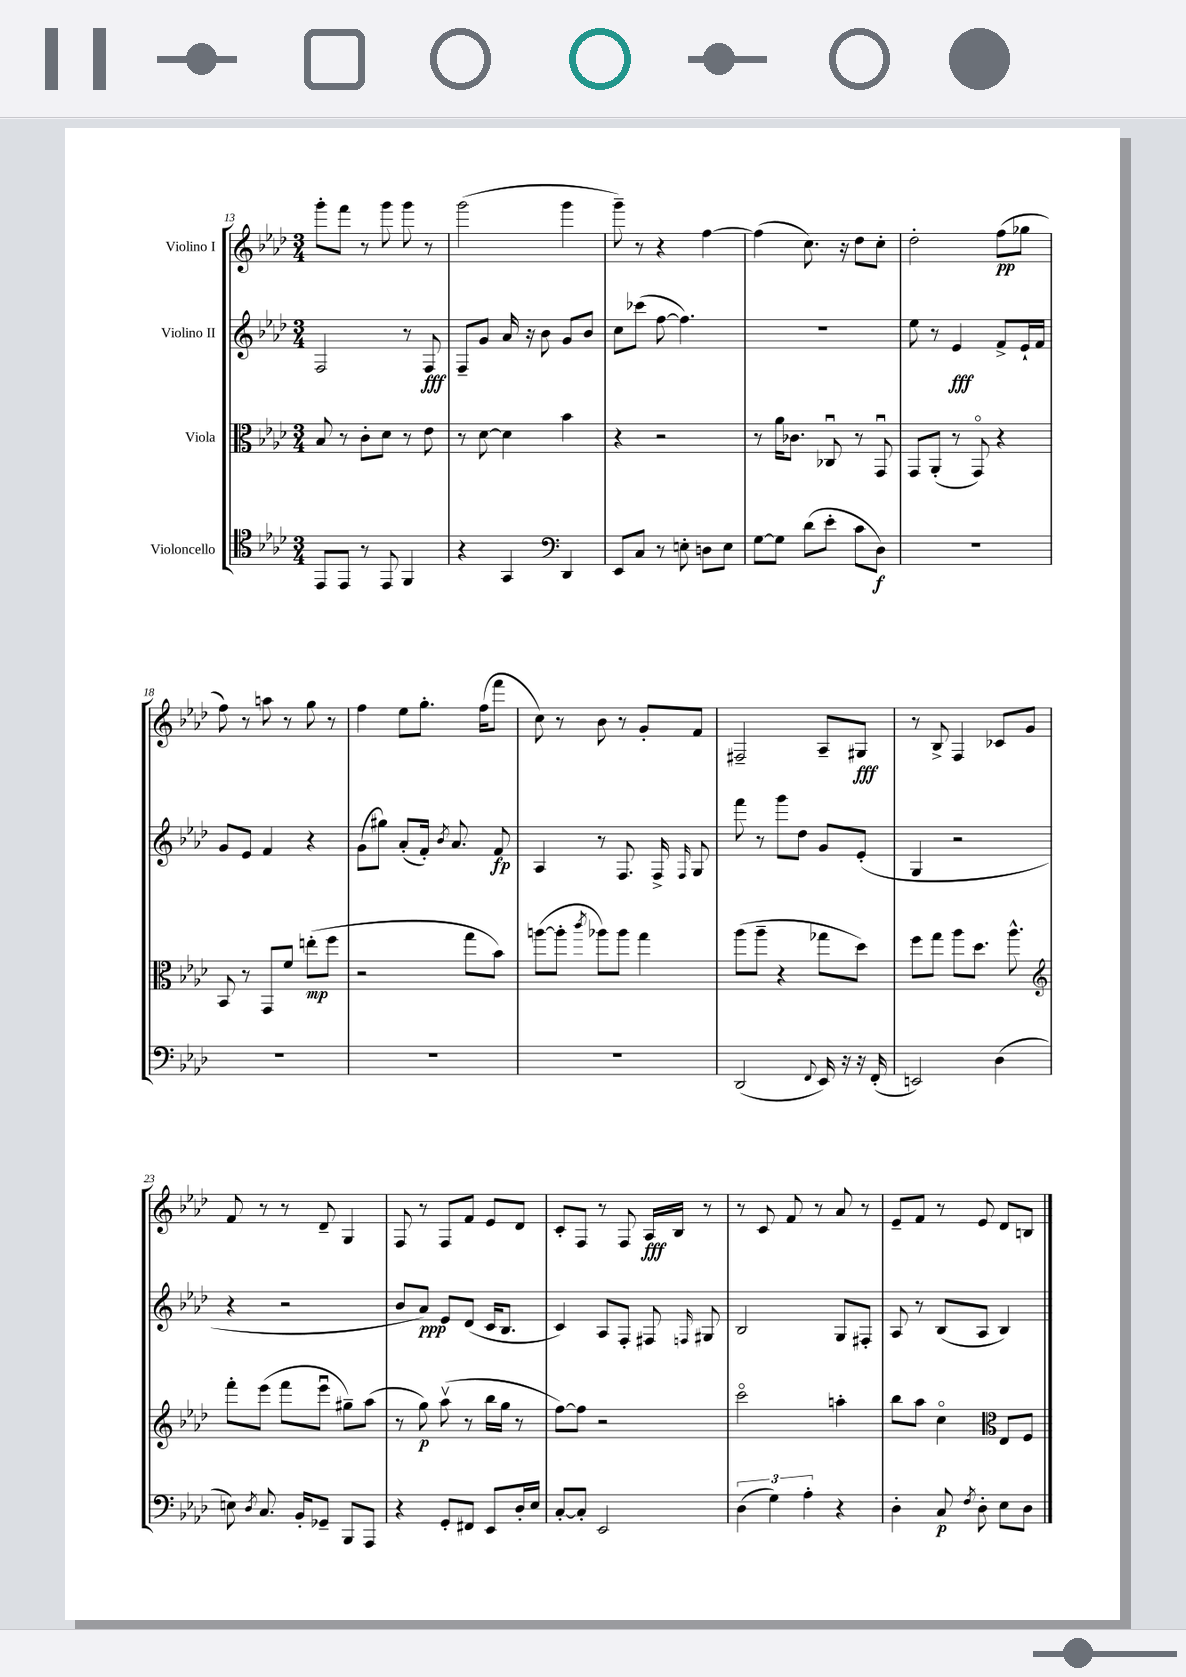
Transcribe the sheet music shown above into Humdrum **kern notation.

**kern	**dynam	**kern	**dynam	**kern	**dynam	**kern	**dynam
*part4	*part4	*part3	*part3	*part2	*part2	*part1	*part1
*staff4	*staff4	*staff3	*staff3	*staff2	*staff2	*staff1	*staff1
*I"Violoncello	*	*I"Viola	*	*I"Violino II	*	*I"Violino I	*
*clefC4	*	*clefC3	*	*clefG2	*	*clefG2	*
*k[b-e-a-d-]	*	*k[b-e-a-d-]	*	*k[b-e-a-d-]	*	*k[b-e-a-d-]	*
*M3/4	*	*M3/4	*	*M3/4	*	*M3/4	*
=13	=13	=13	=13	=13	=13	=13	=13
8EE-/L	.	8B-/	.	2F/	.	8ggg'\L	.
8EE-/J	.	8r	.	.	.	8fff\J	.
8r	.	8c'\L	.	.	.	8r	.
8EE-/	.	8d-\J	.	.	.	8ggg\	.
4FF/	.	8r	.	8r	.	8ggg\	.
.	.	8e-\	.	8F/	fff	8r	.
=14	=14	=14	=14	=14	=14	=14	=14
4r	.	8r	.	8F~/L	.	(2ggg\	.
.	.	[8d-\	.	8g/J	.	.	.
4GG/	.	4d-\]	.	16a-/	.	.	.
.	.	.	.	16r	.	.	.
.	.	.	.	8b-\	.	.	.
*clefF4	*	*	*	*	*	*	*
4DD-/	.	4b-\	.	8g/L	.	4ggg\	.
.	.	.	.	8b-/J	.	.	.
=15	=15	=15	=15	=15	=15	=15	=15
8EE-/L	.	4r	.	8cc\L	.	8ggg~\)	.
8C/J	.	.	.	(8ccc-X\J	.	8r	.
8r	.	2r	.	[8ff\	.	4r	.
8En'\	.	.	.	4.ff\])	.	.	.
8Dn\L	.	.	.	.	.	[4ff\	.
8E\J	.	.	.	.	.	.	.
=16	=16	=16	=16	=16	=16	=16	=16
[8G\L	.	8r	.	2.r	.	(4ff\]	.
8G\J]	.	16a-\KL	.	.	.	.	.
.	.	8.c-X\J	.	.	.	.	.
(8d-\L	.	.	.	.	.	8.cc\)	.
8e-'\J	.	8C-Xu/	.	.	.	.	.
.	.	.	.	.	.	16r	.
8c\L	.	8r	.	.	.	8dd-\L	.
8D-\J)	f	8GGu/	.	.	.	8cc'\J	.
=17	=17	=17	=17	=17	=17	=17	=17
2.r	.	8GG/L	.	8ee-\	.	2dd-'\	.
.	.	(8AA-'/J	.	8r	.	.	.
.	.	8r	.	4e-/	fff	.	.
.	.	8GG/)	.	.	.	.	.
.	.	4r	.	8f^/L	.	(8ff\L	pp
.	.	.	.	16e-`/L	.	8gg-X\J	.
.	.	.	.	16f/JJ	.	.	.
!!LO:LB:g=z
=18	=18	=18	=18	=18	=18	=18	=18
2.r	.	8BB-/	.	8g/L	.	8ff\)	.
.	.	8r	.	8e-/J	.	8r	.
.	.	8GG/L	.	4f/	.	8aan\	.
.	.	8f/J	.	.	.	8r	.
.	.	(8een'\L	mp	4r	.	8gg\	.
.	.	8ff\J	.	.	.	8r	.
=19	=19	=19	=19	=19	=19	=19	=19
2.r	.	2r	.	(8g\L	.	4ff\	.
.	.	.	.	8gg#X\J)	.	.	.
.	.	.	.	(8a-'/L	.	8ee-\L	.
.	.	.	.	16f'/Jk)	.	8.gg'\J	.
.	.	.	.	8qb-/	.	.	.
.	.	.	.	8.a-/	.	.	.
.	.	8gg\L	.	.	.	.	.
.	.	.	.	.	.	(16ff\KL	.
.	.	8b-\J)	.	8f/	fp	8fff\J	.
=20	=20	=20	=20	=20	=20	=20	=20
2.r	.	([8aan\L	.	4A-/	.	8cc\)	.
.	.	8aa'\J]	.	.	.	8r	.
.	.	8qccc/	.	.	.	.	.
.	.	8aa-X\L)	.	8r	.	8b-\	.
.	.	8aa-\J	.	8.F/	.	8r	.
.	.	4gg\	.	.	.	8g'/L	.
.	.	.	.	16F^/	.	.	.
.	.	.	.	16qqF/	.	.	.
.	.	.	.	8G/	.	8f/J	.
=21	=21	=21	=21	=21	=21	=21	=21
(2DD-/	.	(8aa-\L	.	8fff\	.	2F#X~/	.
.	.	8aa-~\J	.	8r	.	.	.
.	.	4r	.	8ggg\L	.	.	.
.	.	.	.	8dd-\J	.	.	.
8qqFF/	.	.	.	.	.	.	.
16EE-/)	.	8gg-X\L	.	8g/L	.	8A-~/L	.
16r	.	.	.	.	.	.	.
16r	.	8dd-\J)	.	(8e-'/J	.	8G#X/J	fff
(16FF'/	.	.	.	.	.	.	.
=22	=22	=22	=22	=22	=22	=22	=22
2EEn/)	.	8ff\L	.	4G/	.	8r	.
.	.	8gg\J	.	.	.	8B-^/	.
.	.	8aa-\L	.	2r	.	4F/	.
.	.	8.dd-\J	.	.	.	.	.
(4D-\	.	.	.	.	.	8c-X/L	.
.	.	8.aa-^^\	.	.	.	.	.
.	.	.	.	.	.	8g/J	.
!!LO:LB:g=z
=23	=23	=23	=23	=23	=23	=23	=23
*	*	*clefG2	*	*	*	*	*
8En\)	.	8fff'\L	.	4r	.	8f/	.
8qD-/	.	.	.	.	.	.	.
8.C/	.	(8eee-\J	.	.	.	8r	.
.	.	8fff\L	.	2r	.	8r	.
16BB-'/KL	.	.	.	.	.	.	.
8GG-X~/J	.	8eee-u\J	.	.	.	8d-~/	.
8BBB-/L	.	8gg#X~\L)	.	.	.	4G/	.
8AAA-/J	.	(8aa-\J	.	.	.	.	.
=24	=24	=24	=24	=24	=24	=24	=24
4r	.	8r	.	8b-/L	.	8F/	.
.	.	8gg\)	p	8a-/J)	ppp	8r	.
8GG'/L	.	(8aa-v\	.	8e-/L	.	8F/L	.
8FF#X/J	.	8r	.	(8d-/J	.	8f/J	.
8EE-/L	.	16bb-\LL	.	16c/KL	.	8e-/L	.
.	.	16gg\JJ	.	8.B-/J	.	.	.
16D-'/L	.	8r	.	.	.	8d-/J	.
16E-/JJ	.	.	.	.	.	.	.
=25	=25	=25	=25	=25	=25	=25	=25
[8C'/L	.	[8ff\L)	.	4c/)	.	8c'/L	.
8C'/J]	.	8ff\J]	.	.	.	8F/J	.
2EE-/	.	2r	.	8A-/L	.	8r	.
.	.	.	.	8F'/J	.	8F/	.
.	.	.	.	8F#X/	.	16A-/LL	fff
.	.	.	.	.	.	16B-/JJ	.
.	.	.	.	16qqFn/	.	.	.
.	.	.	.	8G#X/	.	8r	.
=26	=26	=26	=26	=26	=26	=26	=26
(6D-\	.	2ccc\	.	2B-/	.	8r	.
.	.	.	.	.	.	8c/	.
6G\)	.	.	.	.	.	.	.
.	.	.	.	.	.	8f/	.
6A-'\	.	.	.	.	.	.	.
.	.	.	.	.	.	8r	.
4r	.	4aan'\	.	8G/L	.	8a-/	.
.	.	.	.	8F#X'/J	.	8r	.
=27	=27	=27	=27	=27	=27	=27	=27
4D-'\	.	8bb-\L	.	8A-/	.	8e-~/L	.
.	.	8aa-\J	.	8r	.	8f/J	.
8C/	p	4cc\	.	(8B-/L	.	8r	.
8qF/	.	.	.	.	.	.	.
8D-'\	.	.	.	8A-/J	.	8e-/	.
*	*	*clefC3	*	*	*	*	*
8E-\L	.	8E-/L	.	4B-/)	.	8d-/L	.
8D-\J	.	8F/J	.	.	.	8Bn/J	.
==	==	==	==	==	==	==	==
*-	*-	*-	*-	*-	*-	*-	*-
